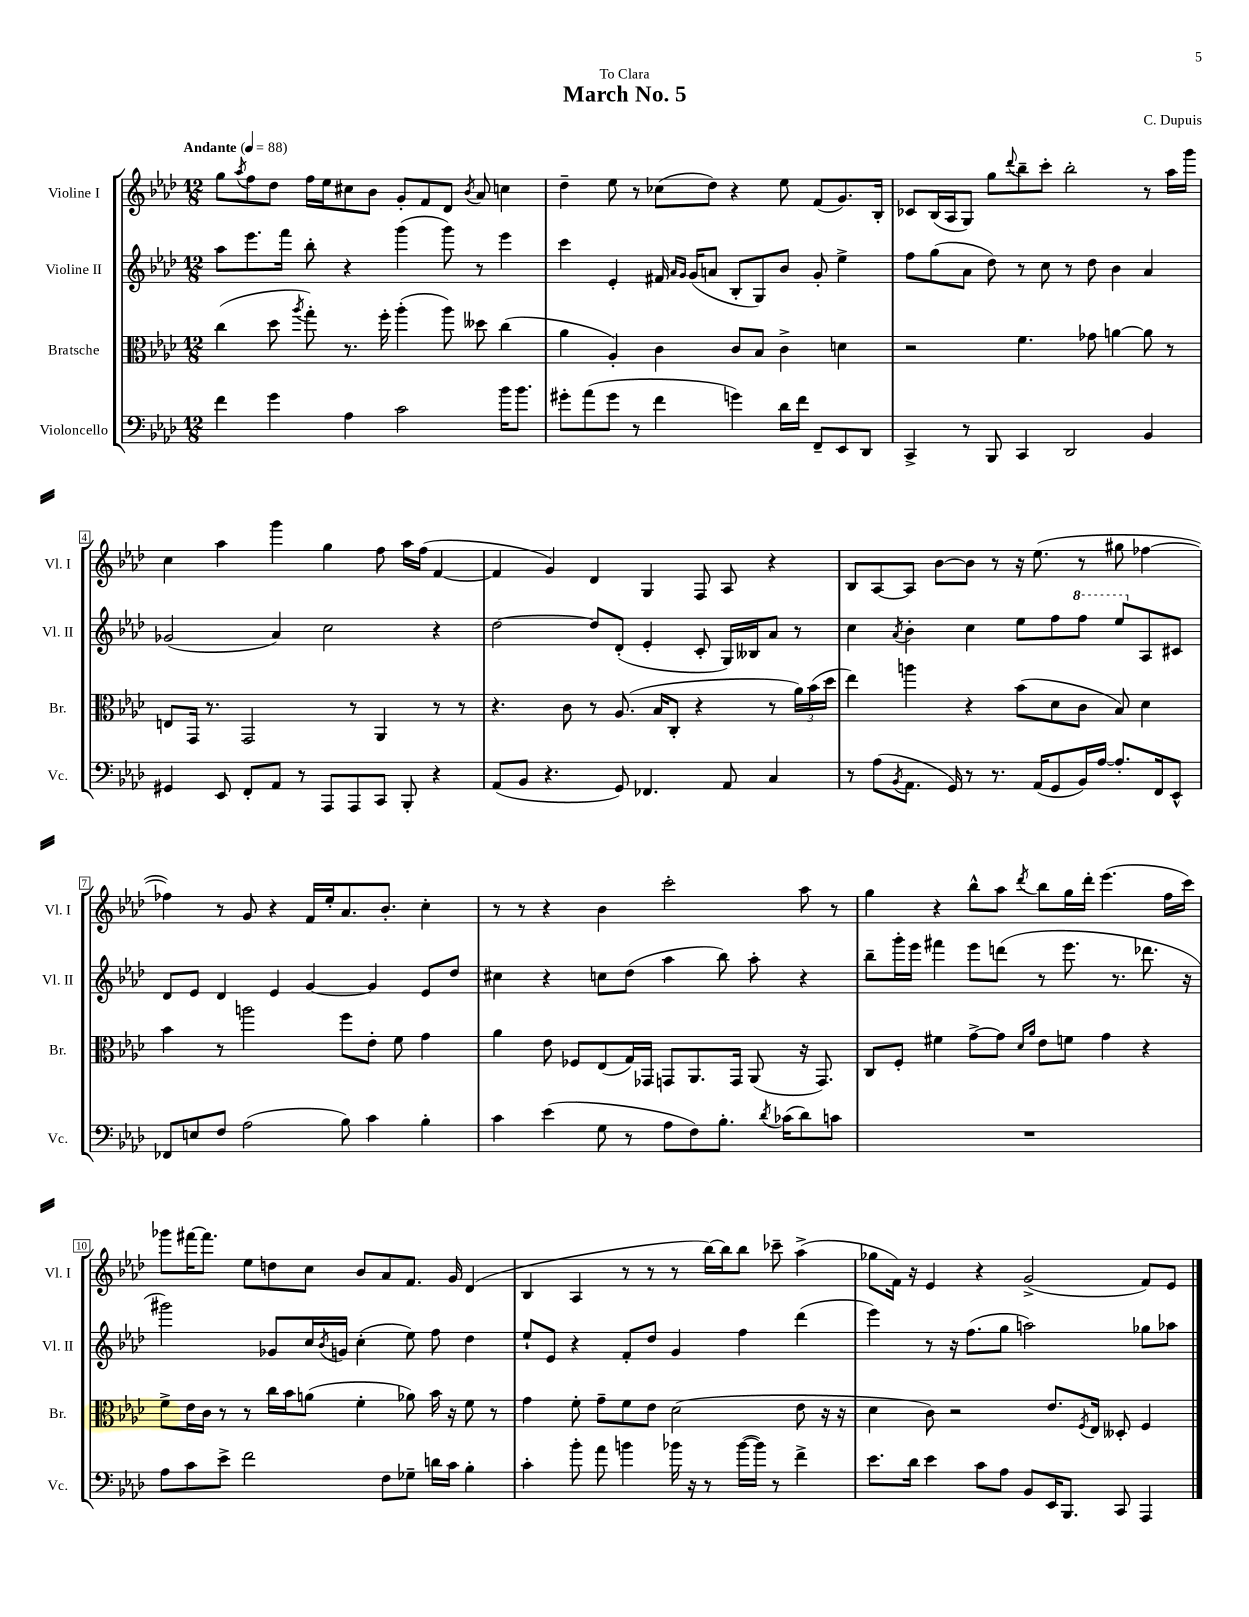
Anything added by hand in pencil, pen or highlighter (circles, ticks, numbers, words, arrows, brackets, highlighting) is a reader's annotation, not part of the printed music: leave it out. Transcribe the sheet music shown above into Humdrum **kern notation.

**kern	**kern	**kern	**kern
*part4	*part3	*part2	*part1
*staff4	*staff3	*staff2	*staff1
*I"Violoncello	*I"Bratsche	*I"Violine II	*I"Violine I
*I'Vc.	*I'Br.	*I'Vl. II	*I'Vl. I
*clefF4	*clefC3	*clefG2	*clefG2
*k[b-e-a-d-]	*k[b-e-a-d-]	*k[b-e-a-d-]	*k[b-e-a-d-]
*M12/8	*M12/8	*M12/8	*M12/8
*MM88	*MM88	*MM88	*MM88
=1	=1	=1	=1
!	!	!	!LO:TX:a:B:t=Andante
4f\	(4cc\	8aa-\L	8gg\L
.	.	.	8qaa-/
.	.	8.eee-\	8ff\
4g\	8dd-\	.	8dd-\J
.	.	16fff\Jk	.
.	8qaa-/	.	.
.	8gg'\)	8bb-'\	16ff\LL
.	.	.	16ee-\J
4A-\	8.r	4r	8cc#X\
.	.	.	8b-\J
.	16ff'\	.	.
2c\	(4aa-'\	(4ggg\	8g'/L
.	.	.	8f/
.	8aa-\)	8ggg\)	8d-/J
.	.	.	8qb-/
.	8dd--X\	8r	8a-/
16b-\KL	(4cc\	4eee-\	4ccn\
8.b-\J	.	.	.
=2	=2	=2	=2
8g#X'\L	4a-\	4ccc\	4dd-~\
(8a-\	.	.	.
8g#\J	4A-'/)	4e-'/	8ee-\
8r	.	.	8r
4f\	4c\	16f#X/	(8cc-X\L
.	.	16qqa-/LL	.
.	.	16qqg/JJ	.
.	.	(16g/KL	.
.	.	8an/J	8dd-\J)
4gn\)	8c/L	8B-'/L	4r
.	8B-/J	8G/)	.
16d-\LL	4c^\	8b-/J	8ee-\
16f\JJ	.	.	.
8FF~/L	.	8g'/	(8f/L
8EE-/	4dn\	4ee-^\	8.g/)
8DD-/J	.	.	.
.	.	.	16B-'/Jk
=3	=3	=3	=3
4CC^/	2r	8ff\L	8c-X/L
.	.	(8gg\	(16B-/L
.	.	.	16A-/J
8r	.	8a-\J	8G/J)
8BBB-/	.	8dd-\)	8gg\L
.	.	.	8qqddd-/
4CC/	4.f\	8r	8bb-~\
.	.	8cc\	8ccc'\J
2DD-/	.	8r	2bb-'\
.	8g-X\	8dd-\	.
.	[4an\	4b-\	.
4BB-/	8a\]	4a-/	8r
.	8r	.	16aa-\LL
.	.	.	16ggg\JJ
!!LO:LB:g=z
=4	=4	=4	=4
4GG#X/	8En/L	(2g-X/	4cc\
.	16GG/Jk	.	.
.	8.r	.	.
8EE-/	.	.	4aa-\
8FF'/L	2GG/	.	.
8AA-/J	.	4a-/)	4ggg\
8r	.	.	.
8AAA-/L	.	2cc\	4gg\
8AAA-/	8r	.	.
8CC/J	4AA-/	.	8ff\
8BBB-'/	.	.	16aa-\LL
.	.	.	(16ff\JJ
4r	8r	4r	[4f/
.	8r	.	.
=5	=5	=5	=5
(8AA-/L	4.r	[2dd-\	4f/]
8BB-/J	.	.	.
4.r	.	.	4g/)
.	8c\	.	.
.	8r	8dd-/L]	4d-/
8GG/)	(8.A-/	(8d-'/J	.
4.FF-X/	.	4e-'/	4G/
.	16B-/KL	.	.
.	8C'/J	.	.
.	4r	8c'/	8F/
8AA-/	.	16G/LL)	8A-/
.	.	16B--X/J	.
4C/	8r	8a-/J	4r
.	24a-\LL)	8r	.
.	(24b-\	.	.
.	24dd-\JJ	.	.
=6	=6	=6	=6
8r	4ee-\)	4cc\	8B-/L
(8A-\L	.	.	[8A-/
8qBB-/	.	8qa-/	.
8.AA-\J	4aan\	4b-'\	8A-/J]
.	.	.	[8b-\L
16GG/)	.	.	.
8r	4r	4cc\	8b-\J]
8.r	.	.	8r
.	(8b-\L	8ee-\L	16r
(16AA-/KL	.	.	(8.ee-\
8GG/	8d-\	8ff\	.
*	*	*8va	*
16BB-/L)	8c\J	8fff\J	8r
[16A-/JJ	.	.	.
8.A-'/L]	8B-/)	8eee-/L	8gg#X\
*	*	*X8va	*
.	4d-\	8A-/	[4ff-X\
16FF/k	.	.	.
8EE-^^/J	.	8c#X/J	.
!!LO:LB:g=z
=7	=7	=7	=7
8FF-X/L	4b-\	8d-/L	4ff-X\])
8En/	.	8e-/J	.
8F/J	8r	4d-/	8r
(2A-\	2aan\	.	8g/
.	.	4e-/	4r
.	.	[4g/	16f/LL
.	.	.	16ee-'/J
8B-\)	8ff\L	.	8.a-/
4c\	8e-'\J	4g/]	.
.	.	.	8.b-'/J
.	8f\	.	.
4B-'\	4g\	8e-/L	4cc'\
.	.	8dd-/J	.
=8	=8	=8	=8
4c\	4a-\	4cc#X\	8r
.	.	.	8r
(4e-\	8e-\	4r	4r
.	8F-X/L	.	.
8G\	(8E-/	8ccn\L	4b-\
8r	16G/L)	(8dd-\J	.
.	16GG-X/JJ	.	.
8A-\L	8GGn/L	4aa-\	2ccc'\
8F\)	8.AA-/	.	.
8.B-'\J	.	8bb-\)	.
.	16GG/Jk	.	.
.	(8AA-/	8aa-'\	.
8qd-/	.	.	.
(16c-X\KL	.	.	.
8d-\)	16r	4r	8aa-\
.	8.GG/)	.	.
8cn\J	.	.	8r
=9	=9	=9	=9
1.r	8C/L	8bb-~\L	4gg\
.	8F'/J	16ggg'\L	.
.	.	16eee-\JJ	.
.	4f#X\	4fff#X\	4r
.	[8g^\L	8eee-\L	8bb-^^\L
.	8g\J]	(8dddn\J	8aa-\J
.	16qqd-/LL	.	.
.	16qqa-/JJ	.	8qddd-/
.	8e-\L	8r	8bb-\L
.	8fn\J	8.eee-\	16gg\L
.	.	.	16ddd-'\JJ
.	4g\	.	(4.eee-\
.	.	8.r	.
.	4r	8.ddd-X\	.
.	.	.	16ff\LL
.	.	16r	16ccc\JJ)
!!LO:LB:g=z
=10	=10	=10	=10
8A-\L	8f^\L	2ggg#X\)	8ggg-X\L
8c\	16e-\L	.	[16fff#X\K
.	16c\JJ	.	8.fff#\J]
8e-^\J	8r	.	.
2f\	8r	.	8ee-\L
.	16cc\LL	8g-X/L	8ddn\
.	16b-\J	.	.
.	(8an\J	16cc/L	8cc\J
.	.	8qb-/	.
.	.	16gn/JJ	.
.	4f'\	(4cc'\	8b-/L
8F\L	.	.	8a-/
8G-X~\J	8a-X\)	8ee-\)	8.f/J
16dn\LL	16b-\	8ff\	.
16c\JJ	16r	.	16g/
4B-'\	8f\	4dd-\	(4d-/
.	8r	.	.
=11	=11	=11	=11
4c'\	4g\	8ee-`/L	4B-/
.	.	8e-/J	.
8b-'\	8f'\	4r	4A-/
8a-\	8g~\L	.	.
4bn\	8f\	8f'/L	8r
.	8e-\J	8dd-/J	8r
16b-X\	(2d-\	4g/	8r
16r	.	.	.
8r	.	.	[16bb-\LL)
.	.	.	16bb-\J]
([16b-\LL	.	4ff\	8bb-\J
16b-\JJ])	.	.	.
8r	.	.	8ccc-X~\
4f^\	8e-\	(4ddd-\	(4aa-^\
.	16r	.	.
.	16r	.	.
=12	=12	=12	=12
8.e-\L	4d-\	4eee-\)	8gg-X\L
.	.	.	16f\Jk)
16d-\Jk	.	.	16r
4e-\	8c\)	8r	4e-/
.	2r	16r	.
.	.	(8.ff\L	.
8c\L	.	.	4r
8A-\J	.	8gg\J	.
8BB-/L	.	2aan\)	(2g^/
16EE-/K	8.e-/L	.	.
8.BBB-/J	.	.	.
.	8qF/	.	.
.	16E-/Jk	.	.
8CC/	8D--X'/	.	.
4AAA-/	4F/	8gg-X\L	8f/L)
.	.	8aa-X\J	8e-/J
==	==	==	==
*-	*-	*-	*-
